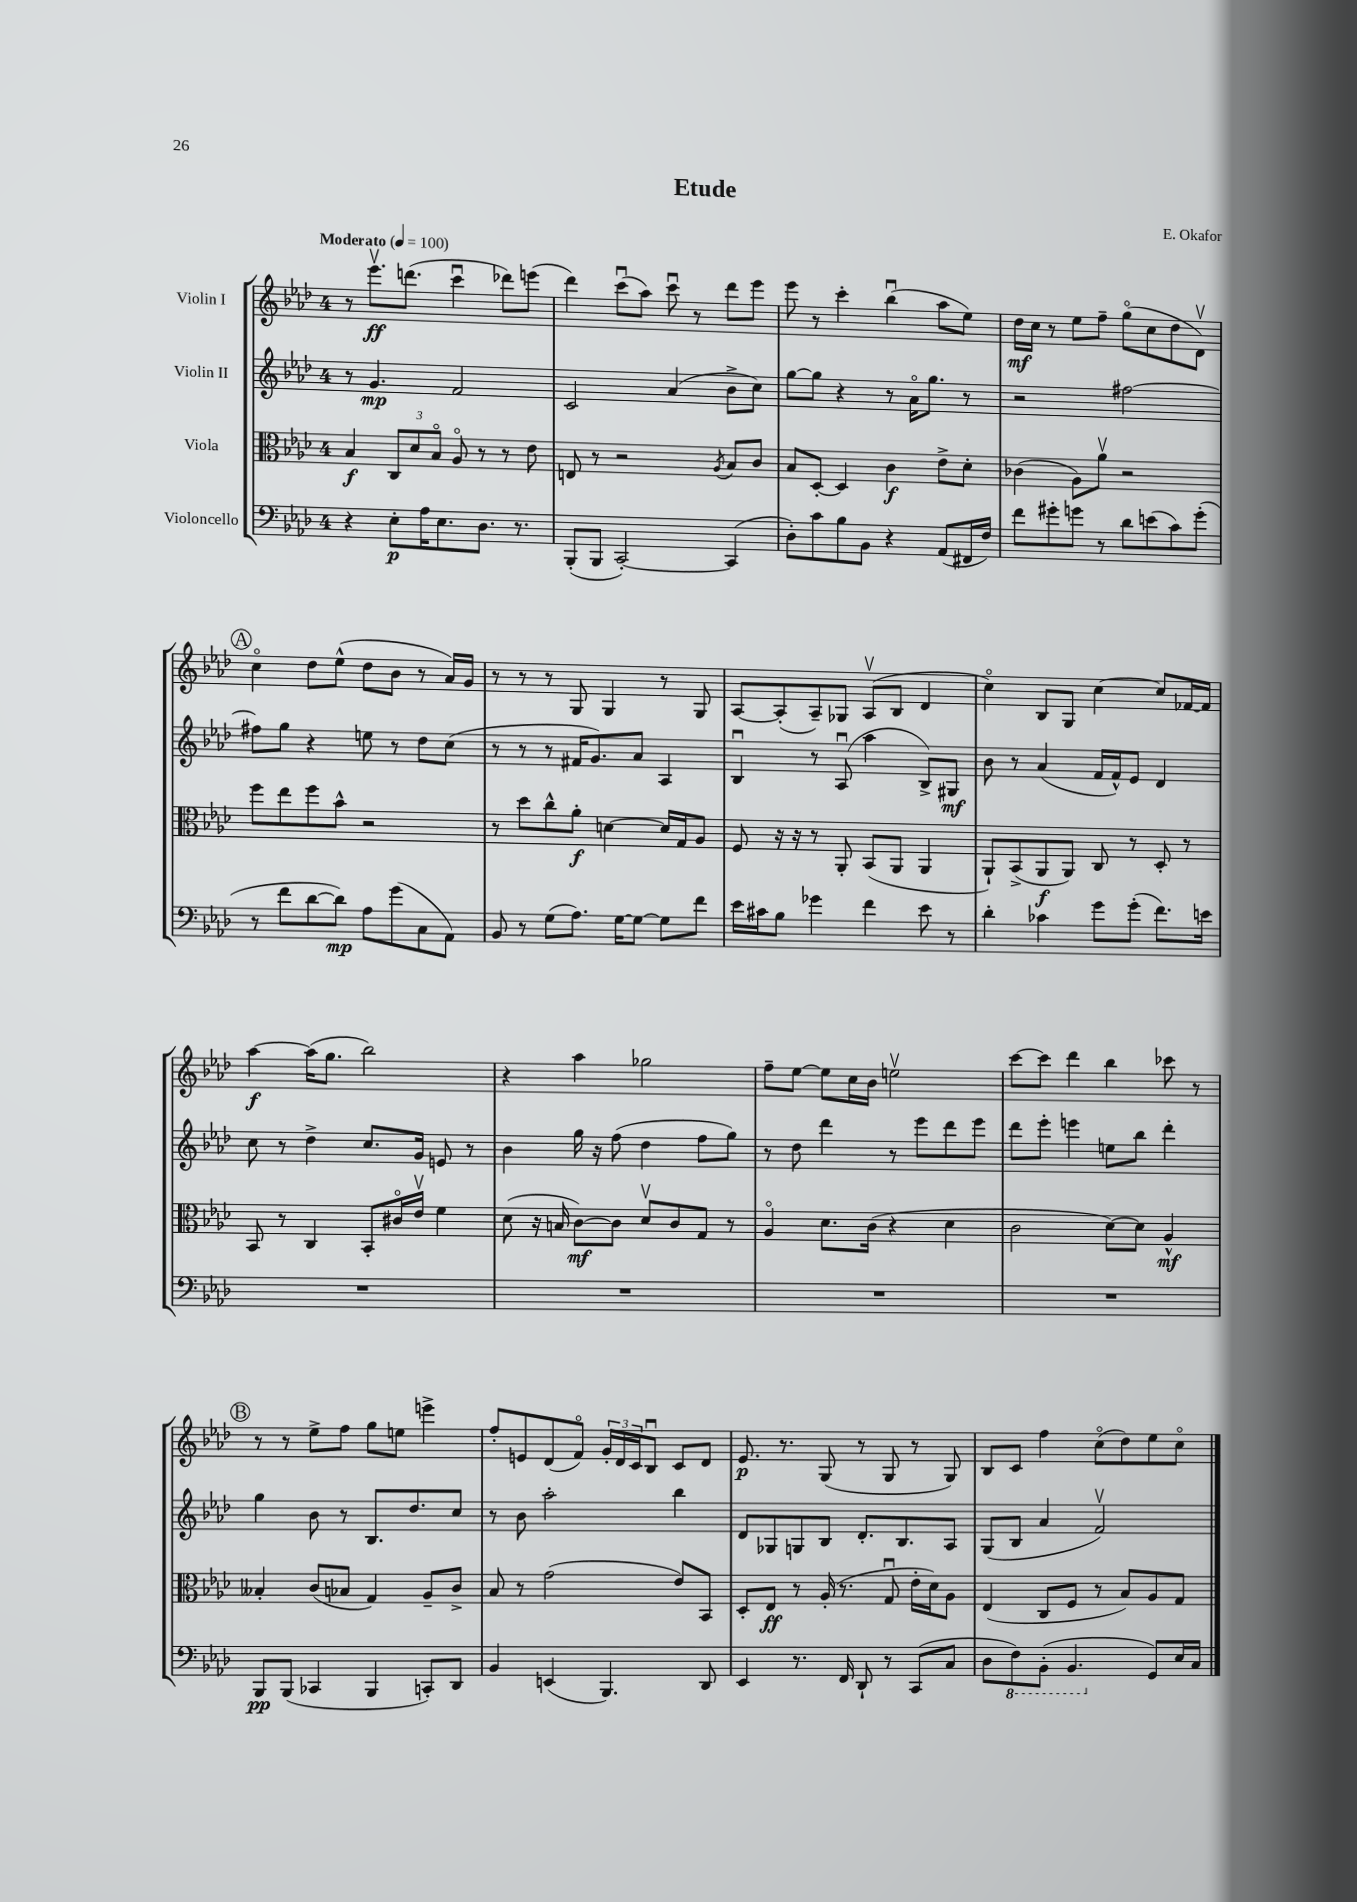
\header { title = "Etude" composer = "E. Okafor" }
<<
\new StaffGroup <<
\new Staff = "s0" \with { instrumentName = "Violin I" } {
    \clef treble \key aes \major \once \override Staff.TimeSignature.style = #'single-digit \time 4/4 \tempo "Moderato" 4 = 100
    r8 ees'''8.\upbow\ff d'''8.( c'''4\downbow des'''8) e'''8( |
    des'''4) c'''8\downbow( aes''8) c'''8\downbow r8 des'''8 ees'''8 |
    ees'''8 r8 c'''4-. bes''4\downbow( aes''8 ees''8) |
    des''16\mf c''16 r8 ees''8 f''8-- g''8\flageolet( c''8 des''8 des'8\upbow) |
    \mark \markup { \circle "A" } c''4\flageolet des''8 ees''8-^( des''8 bes'8 r8 aes'16) g'16 |
    r8 r8 r8 g8 g4 r8 g8 |
    aes8~ aes8-.( aes8--) ges8 aes8\upbow( bes8 des'4 |
    c''4\flageolet) bes8 g8 c''4~ c''8 fes'16~ fes'16 |
    aes''4~\f aes''16( g''8. bes''2) |
    r4 aes''4 ges''2 |
    f''8-- ees''8~ ees''8 c''16 bes'16 e''2\upbow |
    c'''8~ c'''8 des'''4 bes''4 ces'''8 r8 |
    \mark \markup { \circle "B" } r8 r8 ees''8-> f''8 g''8 e''8 e'''4-> |
    f''8-. e'8 des'8( f'8\flageolet) \tuplet 3/2 { g'16-. des'16 c'16 } bes8\downbow c'8 des'8 |
    ees'8.\p r8. g8( r8 g8 r8 g8) |
    bes8 c'8 f''4 c''8\flageolet( des''8) ees''8 c''8\flageolet \bar "|." |
}
\new Staff = "s1" \with { instrumentName = "Violin II" } {
    \clef treble \key aes \major \once \override Staff.TimeSignature.style = #'single-digit \time 4/4
    r8 g'4.\mp f'2 |
    c'2 aes'4( bes'8-> c''8) |
    g''8~ g''8 r4 r8 aes'16\flageolet g''8. r8 |
    r2 fis''2~ |
    \mark \markup { \circle "A" } fis''8 g''8 r4 e''8 r8 des''8 c''8( |
    r8 r8 r8 fis'16 g'8.) aes'8 aes4 |
    bes4\downbow r8 aes8\downbow( aes''4 bes8->) gis8\mf |
    bes'8 r8 aes'4( f'16 f'16-^) ees'8 des'4 |
    c''8 r8 des''4-> c''8. g'16 e'8 r8 |
    bes'4 g''16 r16 f''8( des''4 f''8 g''8) |
    r8 des''8 des'''4 r8 ees'''8 des'''8 ees'''8 |
    des'''8 ees'''8-. e'''4 e''8 bes''8 des'''4-. |
    \mark \markup { \circle "B" } g''4 bes'8 r8 bes8. des''8. c''8 |
    r8 bes'8 aes''2-. bes''4 |
    des'8 ges8 g8 bes8 des'8.-. bes8. aes8 |
    g8( bes8 aes'4 f'2\upbow) \bar "|." |
}
\new Staff = "s2" \with { instrumentName = "Viola" } {
    \clef alto \key aes \major \once \override Staff.TimeSignature.style = #'single-digit \time 4/4
    bes4\f \tuplet 3/2 { c8 des'8 bes8\flageolet } aes8\flageolet r8 r8 ees'8 |
    e8 r8 r2 \acciaccatura { aes8 } bes8 c'8 |
    bes8 des8~-. des4 c'4\f ees'8-> des'8-. |
    ces'4( aes8) aes'8\upbow r2 |
    \mark \markup { \circle "A" } f''8 ees''8 f''8 bes'8-^ r2 |
    r8 des''8 c''8-^ aes'8-.\f d'4~ d'16 g16 aes8 |
    f8 r16 r16 r8 aes,8-. bes,8( aes,8 aes,4 |
    aes,8-!) bes,8->( aes,8\f aes,8) c8 r8 des8-. r8 |
    bes,8 r8 c4 bes,8-. cis'16\flageolet ees'16\upbow f'4 |
    des'8( r16 b16 c'8~\mf) c'8 des'8\upbow c'8 g8 r8 |
    aes4\flageolet des'8. c'16( r4 des'4 |
    c'2 des'8~) des'8 aes4-^\mf |
    \mark \markup { \circle "B" } beses4-. c'8( bes8 g4) aes8-- c'8-> |
    bes8 r8 g'2( ees'8) bes,8 |
    des8-. ees8\ff r8 aes16-.( r8. g8\downbow ees'16-. des'16) aes8 |
    ees4( c8 f8 r8 bes8) aes8 g8 \bar "|." |
}
\new Staff = "s3" \with { instrumentName = "Violoncello" } {
    \clef bass \key aes \major \once \override Staff.TimeSignature.style = #'single-digit \time 4/4
    r4 ees8-.\p aes16 ees8. des8. r8. |
    bes,,8-.( bes,,8 c,2~-.) c,4( |
    des8-.) c'8 bes8 bes,8 r4 aes,8( fis,16 f16) |
    f'8 gis'8-. g'8 r8 des'8 e'8( c'8) g'8-.( |
    \mark \markup { \circle "A" } r8 f'8 des'8~ des'8\mp) aes8 g'8( c8 aes,8) |
    bes,8 r8 g8( aes8.) g16~ g8~ g8 f'8 |
    ees'16 cis'16 bes8 ges'4 f'4 ees'8 r8 |
    des'4-. ces'4 g'8 g'8-.( f'8.) e'16 |
    R1 |
    R1 |
    R1 |
    R1 |
    \mark \markup { \circle "B" } bes,,8\pp bes,,8( ces,4 bes,,4 c,8-.) des,8 |
    bes,4 e,4( bes,,4.) des,8 |
    ees,4 r8. f,16 des,8-! r8 c,8( c8 |
    des8 \ottava #-1 f,8) bes,,8-.( bes,,4. \ottava #0 g,8) ees16 c16 \bar "|." |
}
>>
>>
\layout { \context { \Score \remove "Bar_number_engraver" } }
